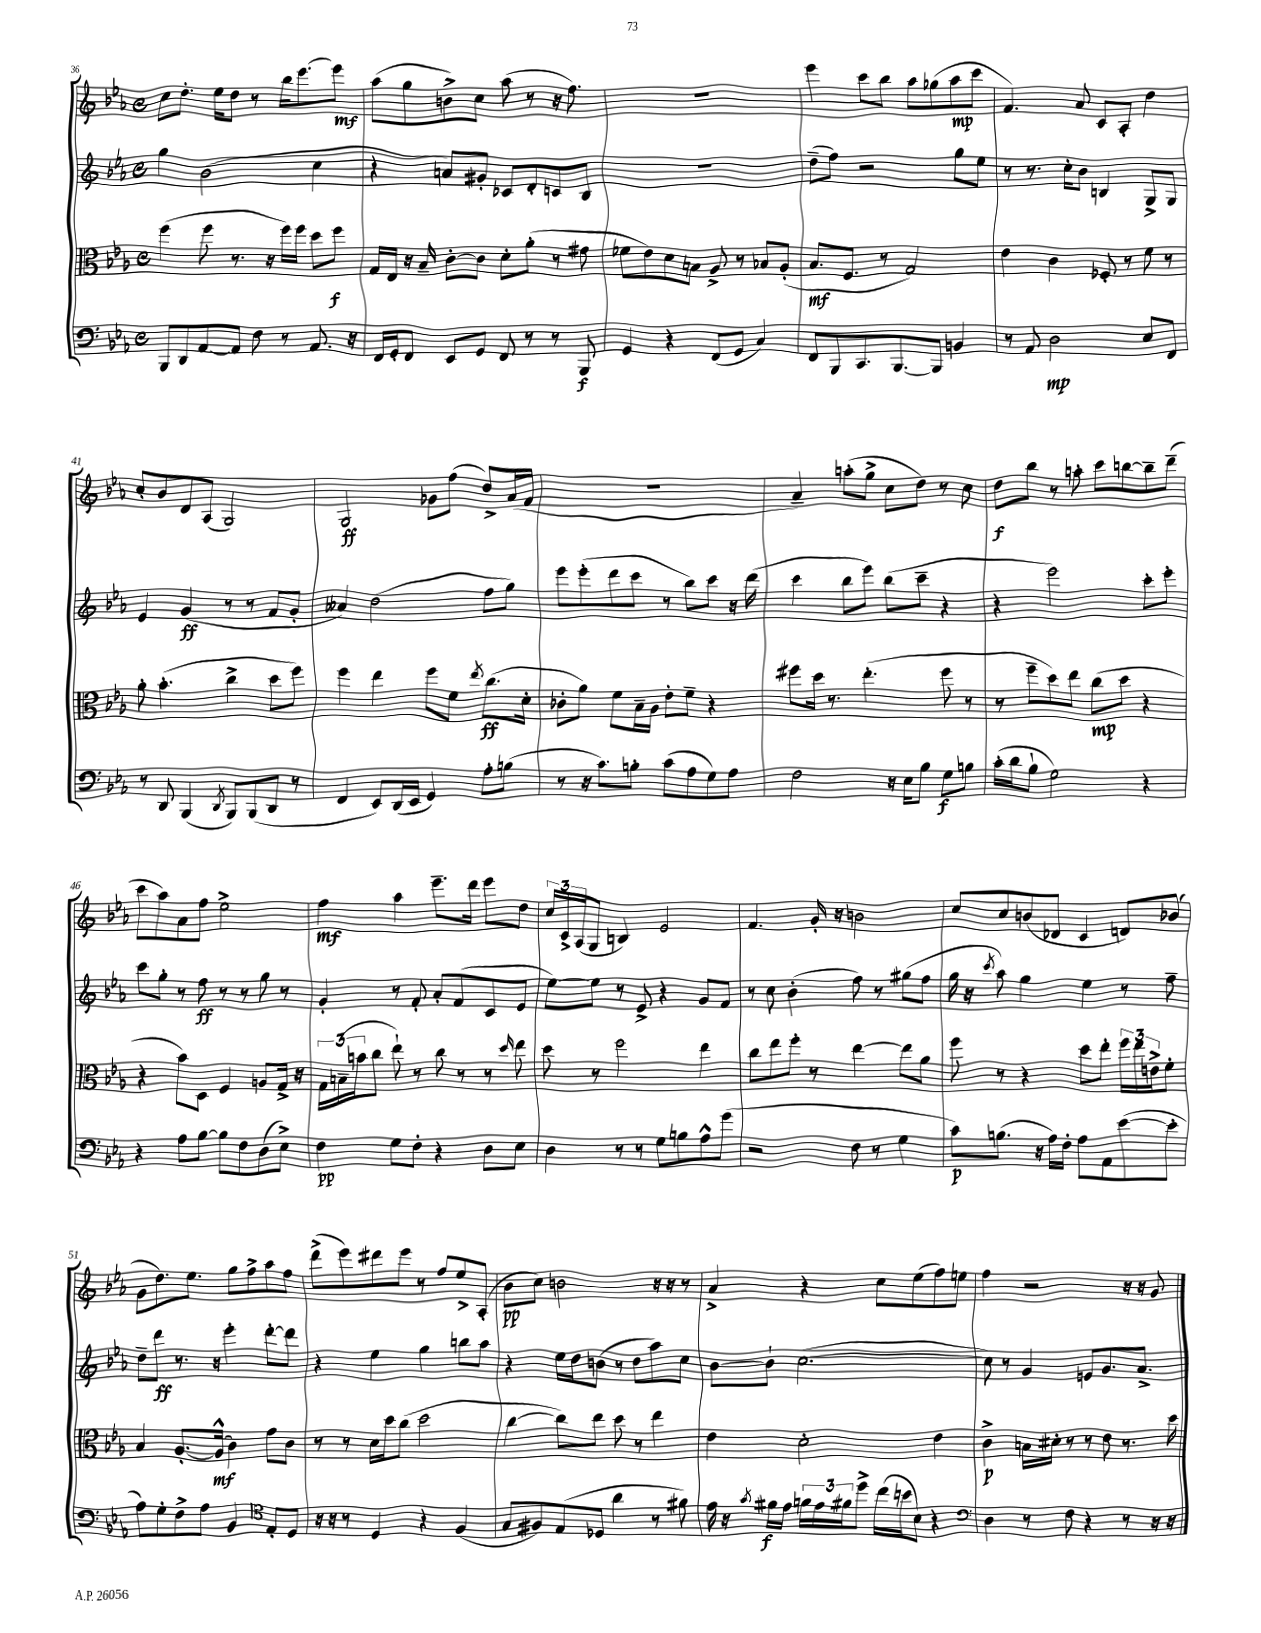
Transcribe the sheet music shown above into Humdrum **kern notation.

**kern	**kern	**kern	**kern
*staff4	*staff3	*staff2	*staff1
*clefF4	*clefC3	*clefG2	*clefG2
*k[b-e-a-]	*k[b-e-a-]	*k[b-e-a-]	*k[b-e-a-]
*M4/4	*M4/4	*M4/4	*M4/4
*met(c)	*met(c)	*met(c)	*met(c)
8BBB-	(4ff	4gg	8cc
8DD	.	.	8.dd'
[8AA-	8ff	(2b-	.
.	.	.	16ee-
8AA-]	8.r	.	8dd
8F	.	.	8r
.	16r	.	.
8r	16ff)	.	16bb-
.	16ff	.	[8.eee-
8.AA-	8dd	4cc	.
.	8ff	.	8eee-]
16r	.	.	.
=	=	=	=
16FF	16G	4r	(8aa-
16GG'	16E-	.	.
8FF	16r	.	8gg
.	16B-~	.	.
8EE-	[8c'	8a)	8b^)
8GG	8c]	8g#'	8cc
8FF	8d'	8c-	(8aa-
8r	(8a-'	8d'	8r
8r	8r	8c	16r
.	.	.	8.ff)
8BBB-	8g#	8B-	.
=	=	=	=
4GG	8f-	1r	1r
.	8e-)	.	.
4r	8d	.	.
.	8B	.	.
(8FF	8A-^	.	.
8GG	8r	.	.
4C)	8B-	.	.
.	(8A-'	.	.
=	=	=	=
8FF	8.B-	(8dd~	4eee-
8BBB-	.	8ff)	.
.	8.F	.	.
8.CC	.	2r	8ccc
.	8r	.	8bb-
[8.BBB-	.	.	.
.	2G)	.	8aa-
8BBB-]	.	.	(8gg-
4BB	.	8gg	8aa-
.	.	8ee-	8ccc
=	=	=	=
8r	4e-	8r	4.f)
8AA-	.	8.r	.
2D	4c	.	.
.	.	16cc'	.
.	.	8b-	8a-
.	8F-'	4B	8c
.	8r	.	8A-'
8E-	8f	8G^	4dd
8FF	8r	8G	.
=	=	=	=
8r	8a-'	4e-	8cc'
8DD	(4.b-'	.	8b-
(4BBB-	.	(4g	8d
.	.	.	(8A-
8qDD	.	.	.
8BBB-)	4cc^	8r	2G)
(8BBB-	.	8r	.
8DD	8dd	8f	.
8r	8ff)	8g'	.
=	=	=	=
4FF	4ff	4a--)	2G
8EE-)	4ee-	(2dd	.
(16DD	.	.	.
16EE-	.	.	.
4GG)	8ff	.	8g-
.	8f	.	(8ff
.	8qee-	.	.
8A-'	(8.cc	8ff	8dd^)
(8B	.	8gg)	(16a-
.	16d'	.	16f
=	=	=	=
8r	8c-'	8eee-	1r
16r	8a-)	(8eee-'	.
8.c)	.	.	.
.	8f	8ddd	.
8B'	16B-~	8ccc	.
.	16A-	.	.
(8c	8e-'	8r	.
8A-	8f~	8bb-)	.
8G)	4r	8ccc	.
8A-	.	16r	.
.	.	(16ddd	.
=	=	=	=
2F	8ff#	4ccc	4a-~)
.	16dd	.	.
.	8.r	.	.
.	.	8bb-	(8aa'
.	(4.ee-'	8eee-)	8gg^
16r	.	(8bb-	8cc
16E-	.	.	.
8B-	.	8ccc~	8dd)
8G	8ff#	4r	8r
8B	8r	.	8cc
=	=	=	=
(16c'	8r	4r	8dd
16d	.	.	.
8B-`	8ff~	.	8bb-
2G)	8dd)	2eee-)	8r
.	8ee-	.	8aa'
.	(8cc	.	8ccc
.	8dd	.	[8bb
4r	4r	8ccc'	8bb~]
.	.	8eee-'	(8ddd~
=	=	=	=
4r	4r	8ccc	8ccc
.	.	8gg'	8aa-)
8A-	8b-)	8r	8a-
[8B-	8D	8ff	8ff
8B-]	4F	8r	2ee-^
8F	.	8r	.
(8D	8A	8gg	.
8E-^)	16G^	8r	.
.	16r	.	.
=	=	=	=
4F	24G	4g'	4ff
.	(24B~	.	.
.	24b	.	.
.	8cc	.	.
8G	8ee-`)	8r	4aa-
8F'	8r	8f'	.
4r	8cc	8a-'	8.eee-~
.	8r	(8f	.
.	.	.	16ddd
8D	8r	8c	8eee-
.	16qqdd	.	.
8E-	8ee-	8e-	8dd
=	=	=	=
4D	8dd	[8ee-)	24cc
.	.	.	24c^
.	.	.	(24A-
.	8r	8ee-]	8G
8r	2ff	8r	4B)
8r	.	8e-^	.
8G	.	4r	2e-
8B	.	.	.
8A-^^	4ee-	8g	.
(8g	.	8f	.
=	=	=	=
2r	8cc	8r	4.f
.	8ee-	8cc	.
.	8ff'	(4b-'	.
.	8r	.	16g'
.	.	.	16r
8F	[4ee-	8ff)	2b
8r	.	8r	.
4G	8ee-]	(8gg#	.
.	8a-	8ff	.
=	=	=	=
8c)	8ff	16gg	8cc
.	.	16r	.
.	.	8qccc	.
(8.B	8r	8aa-)	8cc
.	4r	4gg	(8b
16r	.	.	.
16A-)	.	.	8d-
16F'	.	.	.
8A-	8dd	4ee-	4c
8AA-	8ee-'	.	.
([8e-	24ff	8r	8d)
.	24ee-	.	.
.	24e^	.	.
8e-']	8f'	8ff~	(8b-
=	=	=	=
8A-)	4B-	8dd~	8g
8G'	.	8ddd	8.dd)
8F^	[8.A-'	8.r	.
.	.	.	8.ee-
8A-	.	.	.
.	(16A-^^]	16r	.
4BB-	4c)	4eee-'	8gg
.	.	.	8ff^
*clefC4	*	*	*
8E-'	8g	[8ddd'	8aa-
8D	8c	8ddd]	8ff
=	=	=	=
16r	8r	4r	(8ddd^
16r	.	.	.
8r	8r	.	8eee-)
4D	16d	4ee-	8ddd#
.	16dd	.	.
.	(8cc	.	8eee-
4r	2dd	4gg	8r
.	.	.	8ff
(4F	.	8bb	8ee-^
.	.	8aa-	(8A-'
=	=	=	=
8G	[4cc	4r	8b-
8F#)	.	.	8cc)
(8E-	8cc])	16ee-	2b
.	.	16dd	.
8D-	8ee-	(8b	.
4a-	8dd	8r	.
.	8r	8dd	.
8r	4ee-	8aa-)	16r
.	.	.	16r
8f#)	.	8cc	8r
=	=	=	=
16e-	4e-	[8b-	4a-^
16r	.	.	.
8qg	.	.	.
16f#	.	8b-`]	.
16e-	.	.	.
24f	2d'	([2.cc	4r
24e-	.	.	.
24f#	.	.	.
8dd^	.	.	.
(16cc	.	.	8cc
16b	.	.	.
8B-)	.	.	(8ee-
4r	4e-	.	8ff)
.	.	.	8ee
=	=	=	=
*clefF4	*	*	*
4D	4c^	8cc])	4ff
.	.	8r	.
8r	16B	4g	2r
.	16d#'	.	.
8F	8r	.	.
4r	8r	8e	.
.	8e-	8.g	.
8r	8.r	.	16r
.	.	8.a-^	16r
16r	.	.	8g
16r	16dd	.	.
==	==	==	==
*-	*-	*-	*-
